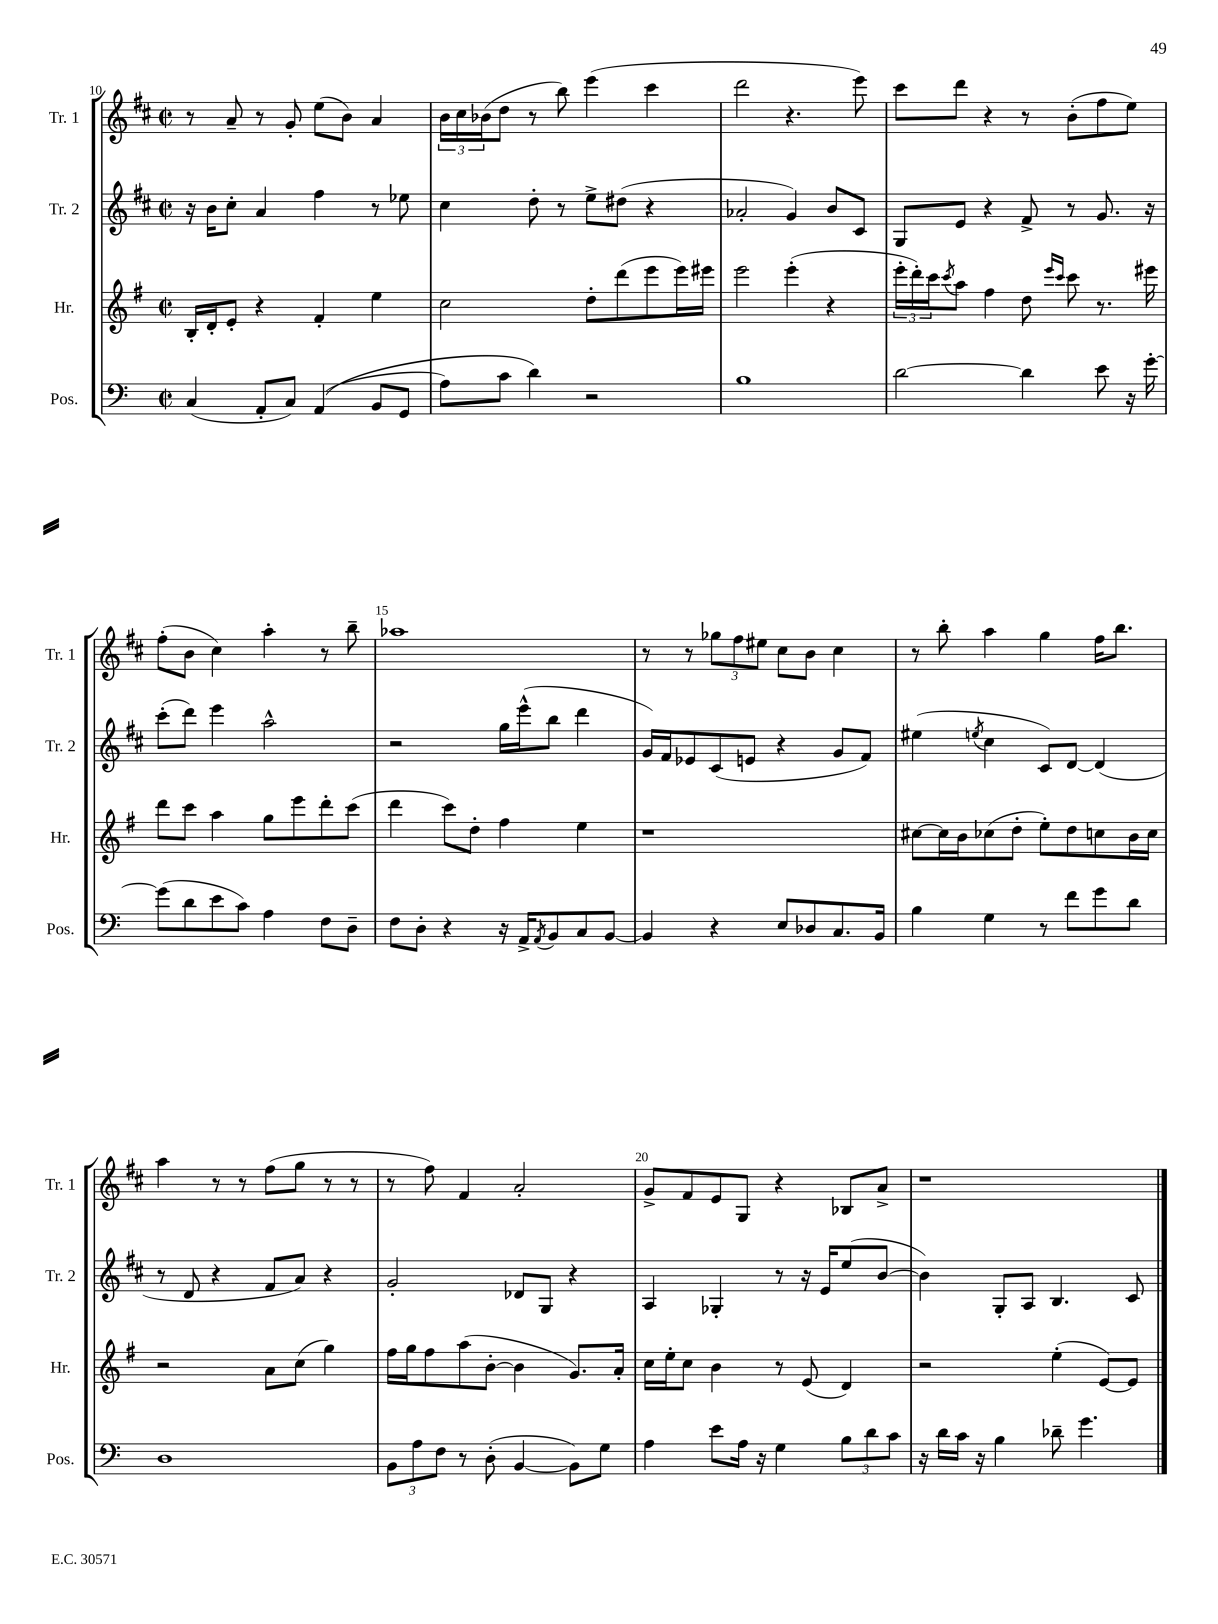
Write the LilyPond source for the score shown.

<<
\new StaffGroup <<
\new Staff = "s0" \with { instrumentName = "Tr. 1" shortInstrumentName = "Tr. 1" } {
    \clef treble \key d \major \defaultTimeSignature \time 2/2
    r8 a'8-- r8 g'8-. e''8( b'8) a'4 |
    \tuplet 3/2 { b'16 cis''16 bes'16( } d''8 r8 b''8) e'''4( cis'''4 |
    d'''2 r4. e'''8) |
    cis'''8 d'''8 r4 r8 b'8-.( fis''8 e''8) |
    fis''8-.( b'8 cis''4) a''4-. r8 b''8-- |
    aes''1 |
    r8 r8 \tuplet 3/2 { ges''8 fis''8 eis''8 } cis''8 b'8 cis''4 |
    r8 b''8-. a''4 g''4 fis''16 b''8. |
    a''4 r8 r8 fis''8( g''8 r8 r8 |
    r8 fis''8) fis'4 a'2-. |
    g'8-> fis'8 e'8 g8 r4 bes8 a'8-> |
    r1 \bar "|." |
}
\new Staff = "s1" \with { instrumentName = "Tr. 2" shortInstrumentName = "Tr. 2" } {
    \clef treble \key d \major \defaultTimeSignature \time 2/2
    r16 b'16 cis''8-. a'4 fis''4 r8 ees''8 |
    cis''4 d''8-. r8 e''8-> dis''8( r4 |
    aes'2-. g'4) b'8 cis'8 |
    g8 e'8 r4 fis'8-> r8 g'8. r16 |
    cis'''8-.( d'''8) e'''4 a''2-^ |
    r2 g''16 e'''16-^( b''8 d'''4 |
    g'16) fis'16 ees'8 cis'8( e'8 r4 g'8 fis'8) |
    eis''4( \acciaccatura { e''8 } cis''4 cis'8) d'8~ d'4( |
    r8 d'8 r4 fis'8 a'8) r4 |
    g'2-. des'8 g8 r4 |
    a4 ges4-. r8 r16 e'16 e''8( b'8~ |
    b'4) g8-. a8 b4. cis'8 \bar "|." |
}
\new Staff = "s2" \with { instrumentName = "Hr." shortInstrumentName = "Hr." } {
    \clef treble \key g \major \defaultTimeSignature \time 2/2
    b16-. d'16-. e'8-. r4 fis'4-. e''4 |
    c''2 d''8-. d'''8( e'''8 e'''16) eis'''16 |
    e'''2 e'''4-.( r4 |
    \tuplet 3/2 { e'''16-. d'''16-.) c'''16 } \acciaccatura { c'''8 } a''8 fis''4 d''8 \grace { e'''16 c'''16 } c'''8 r8. eis'''16 |
    d'''8 c'''8 a''4 g''8 e'''8 d'''8-. c'''8( |
    d'''4 c'''8) d''8-. fis''4 e''4 |
    r1 |
    cis''8~ cis''16 b'16 ces''8( d''8-. e''8-.) d''8 c''8 b'16 c''16 |
    r2 a'8 c''8( g''4) |
    fis''16 g''16 fis''8 a''8( b'8~-. b'4 g'8.) a'16-. |
    c''16 e''16-. c''8 b'4 r8 e'8( d'4) |
    r2 e''4-.( e'8~) e'8 \bar "|." |
}
\new Staff = "s3" \with { instrumentName = "Pos." shortInstrumentName = "Pos." } {
    \clef bass \key c \major \defaultTimeSignature \time 2/2
    c4( a,8-. c8) a,4(\( b,8 g,8 |
    a8) c'8 d'4\) r2 |
    b1 |
    d'2~ d'4 e'8 r16 g'16~-. |
    g'8( d'8 e'8 c'8) a4 f8 d8-- |
    f8 d8-. r4 r16 a,16-> \acciaccatura { a,8 } b,8 c8 b,8~ |
    b,4 r4 e8 des8 c8. b,16 |
    b4 g4 r8 f'8 g'8 d'8 |
    d1 |
    \tuplet 3/2 { b,8 a8 f8 } r8 d8-.( b,4~ b,8) g8 |
    a4 e'8 a16 r16 g4 \tuplet 3/2 { b8 d'8 c'8 } |
    r16 d'16 c'16 r16 b4 des'8-- g'4. \bar "|." |
}
>>
>>
\layout { \context { \Score currentBarNumber = #10 \override BarNumber.break-visibility = ##(#f #t #t) barNumberVisibility = #(every-nth-bar-number-visible 5) } }
